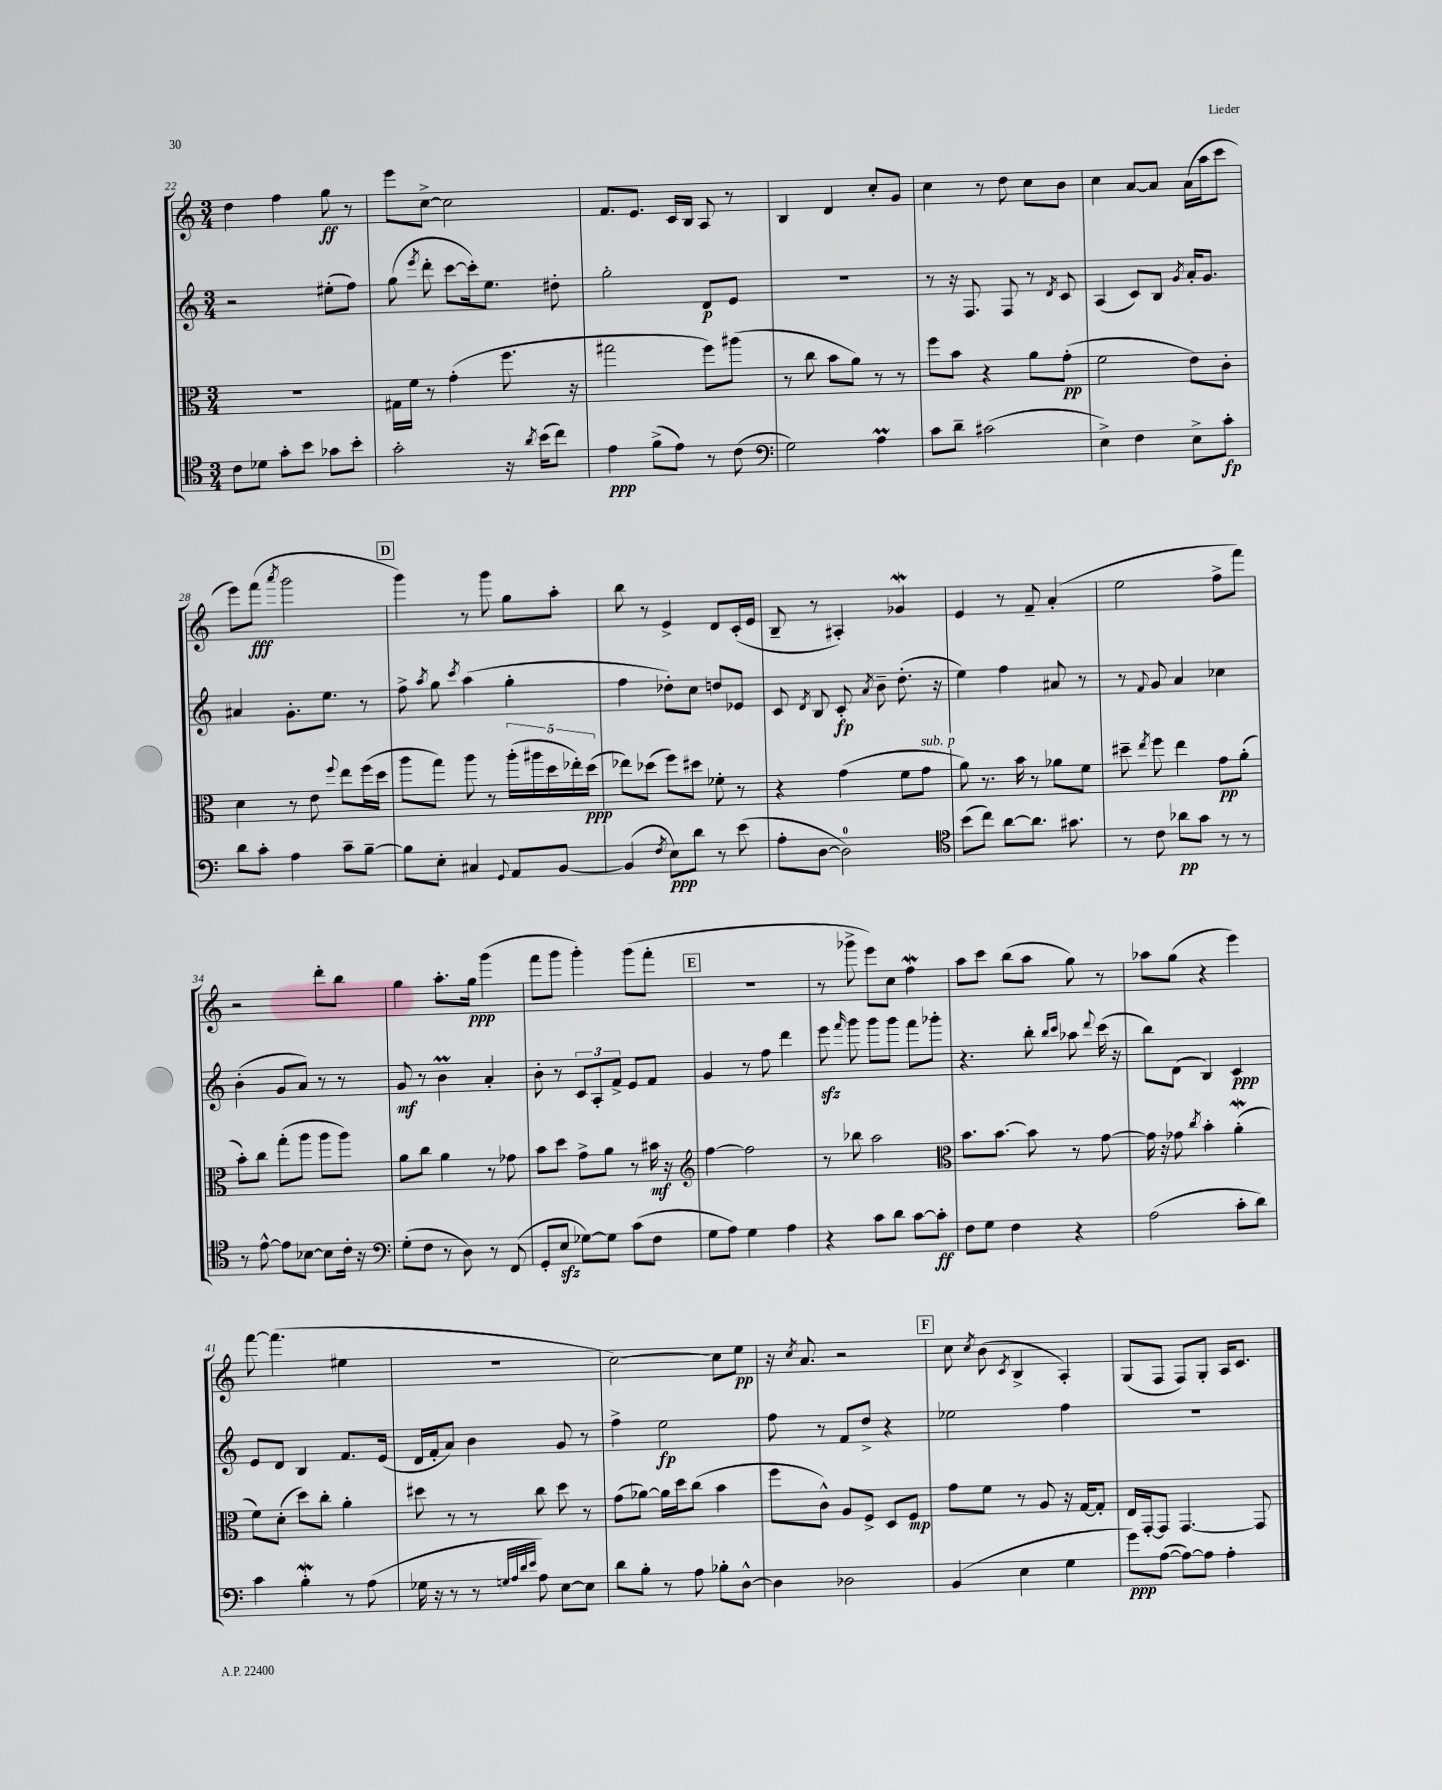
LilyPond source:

<<
\new StaffGroup <<
\new Staff = "s0" {
    \clef treble \key c \major \numericTimeSignature \time 3/4
    \autoBeamOff d''4 f''4 g''8\ff r8 |
    e'''8[ c''8]~-> c''2 |
    f'8.[ e'8.] c'16[ b16] a8 r8 |
    b4 d'4 c''8[-. g'8] |
    c''4 r8 d''8 c''8[ b'8] |
    c''4 a'8[~ a'8] a'16[( a''16 c'''8] |
    e'''8[) f'''8]\fff( \acciaccatura { a'''8 } g'''2 |
    \mark \markup { \box "D" } g'''4) r8 g'''8 g''8[ a''8]-. |
    b''8 r8 e'4-> d'8[ c'16-.( e'16] |
    b8-- r8 ais4-.) ges'4\mordent |
    e'4 r8 f'8-- a'4-.( |
    e''2 f''8[-> f'''8]) |
    r2 d'''8[-. b''8] |
    g''4 a''8.[-. g''16]\ppp g'''4( |
    f'''8[ g'''8] g'''4-.) g'''8[( f'''8]-. |
    \mark \markup { \box "E" } R2. |
    r8 ges'''8-> e'''8[) c''8] f''4\mordent |
    a''8[ c'''8] b''8[( a''8] g''8) r8 |
    aes''8[ g''8]( r4 e'''4) |
    f'''8~ f'''4.( eis''4 |
    R2. |
    c''2~) c''8[ e''8]\pp |
    r16 \acciaccatura { c''8 } a'8. r2 |
    \mark \markup { \box "F" } c''8 \acciaccatura { c''8 } b'8( \acciaccatura { c'8 } b4-> a4-.) |
    g8[( f8] f8[) g8]-. a16[ c'8.] \bar "|." |
}
\new Staff = "s1" {
    \clef treble \key c \major \numericTimeSignature \time 3/4
    \autoBeamOff r2 eis''8[-.( f''8]) |
    g''8( \acciaccatura { e'''8 } d'''8-. c'''8[~ c'''16-.) e''8.] dis''8-. |
    g''2-. d'8[\p e'8] |
    R2. |
    r8 r16 f8. f8 r8 \acciaccatura { d'8 } c'8 |
    a4( c'8[) b8] \acciaccatura { g'8 } a'16[-. g'8.] |
    ais'4 g'8.[-. e''8.] r8 |
    \mark \markup { \box "D" } f''8-> \acciaccatura { a''8 } g''8 \acciaccatura { c'''8 } a''4( g''4-. |
    f''4 des''8[-.) c''8] d''8[ ees'8] |
    c'8 \acciaccatura { d'8 } b8 c'8-.\fp \acciaccatura { a'8 } b'8-- d''8.-.( r16 |
    e''4) f''4 ais'8 r8 |
    r8 \appoggiatura { f'8 } g'8 a'4 ces''4 |
    b'4-.( g'8[ a'8]) r8 r8 |
    g'8\mf r8 b'4\prall a'4-. |
    b'8-. r8 \tuplet 3/2 { c'8[ a8-. f'8]-> } e'8[ f'8] |
    \mark \markup { \box "E" } g'4 r8 f''8 d'''4 |
    e'''8\sfz \grace { f'''16 } g'''8 g'''8[ g'''8] f'''8[ ges'''8]-. |
    r4. b''8-. \grace { b''16[ c'''16] } aes''8 \appoggiatura { d'''8 } c'''16( r16 |
    b''8[) d'8]( b4) c'4\ppp |
    e'8[ d'8] b4 f'8.[ e'16]( |
    d'16[ f'16-. a'8]) b'4 g'8 r8 |
    f''4-> e''2\fp |
    f''8 r8 f'8[ d''8]-> r4 |
    \mark \markup { \box "F" } ees''2 f''4 |
    R2. \bar "|." |
}
\new Staff = "s2" {
    \clef alto \key c \major \numericTimeSignature \time 3/4
    \autoBeamOff R2. |
    gis16[ f'16] r8 g'4-.( f''8. r16 |
    gis''2 f''8[) ais''8]( |
    r8 c''8 b'8[ a'8]) r8 r8 |
    f''8[ b'8] r4 a'8[ g'8]-.\pp( |
    f'2 e'8[) c'8]-. |
    d'4 r8 e'8 \appoggiatura { f''8 } e''8[ f''16( d''16] |
    \mark \markup { \box "D" } a''8[ g''8]) a''8 r8 \tuplet 5/4 { a''16[-.( ais''16 d''16 ees''16-.) d''16]\ppp( } |
    ees''8[) des''8]( f''8[) dis''8] fes'8-. r8 |
    r4 g'4( f'8[ g'8]^\markup { \italic "sub. p" } |
    a'8) r8. b'16 r8 aes'8[ f'8] |
    dis''8-- \acciaccatura { e''8 } f''8 e''4 g'8[\pp a'8]-.( |
    b'8[-.) c''8] g''8[-.( a''8] a''8[ a''8]) |
    a'8[ c''8] a'4 r8 ges'8 |
    b'8[ d''8] g'8[-> a'8] r8 bis'16\mf r16 |
    \mark \markup { \box "E" } \clef treble f''4~ f''2 |
    r8 bes''8 a''2 |
    \clef alto b'8.[ b'8.]~ b'8 r8 g'8~ |
    g'16 r16 ges'8 \acciaccatura { c''8 } b'4-. a'4-.\mordent( |
    f'8[) d'8]-.( d''8[) c''8]-. a'4-. |
    dis''8 r8 r8 c''8 dis''8 r8 |
    g'8[( aes'8]~) aes'16[ d''16 c''8]( b'4 |
    f''8[ c'8]-^) a8[ f8]-> d8[ f8]\mp |
    \mark \markup { \box "F" } g'8[ f'8] r8 a8 r16 g16[~ g8]-. |
    e16[ g,16~-. g,8] g,4.~ g,8 \bar "|." |
}
\new Staff = "s3" {
    \clef tenor \key c \major \numericTimeSignature \time 3/4
    \autoBeamOff c'8[ des'8] g'8[-. b'8] ges'8[ b'8]-. |
    g'2-. r16 \acciaccatura { a'8 } b'16[( c''8]) |
    e'4\ppp f'8[->( e'8]) r8 c'8( |
    \clef bass g2) a4\prall |
    c'8[ d'8]-- cis'2( |
    e4->) f4 e8[-> c'8]-.\fp |
    d'8[ c'8]-. a4 c'8[-- b8]~-- |
    \mark \markup { \box "D" } b8[ e8]-. cis4 \appoggiatura { g,8 } a,8[ b,8]~ |
    b,4( \acciaccatura { f8 } e8[\ppp) d'8] r8 e'8( |
    a8[-. d8]~ d2-0) |
    \clef tenor b'8[( c''8]) a'8[~ a'8.] gis'8. |
    r8 c'8 aes'8[\pp g'8] r8 r8 |
    r8 e'8~-^ e'8[ bes8]~ bes8[ c'16]-. r16 |
    \clef bass g8[-.( f8] r8 d8) r8 f,8( |
    g,8[-. e8]\sfz ges8[~) ges8] c'8[( f8] |
    \mark \markup { \box "E" } g8[ a8]) g4 a4 |
    r4 c'8[ d'8] c'8[~ c'8]-.\ff |
    f8[ g8] f4 r4 |
    a2( c'8[-. d'8]) |
    c'4 b4-.\mordent r8 a8( |
    ges16 r16 r8 r8 \grace { g32[ a32 d'32 e'32] } a8) e8[~ e8] |
    d'8[ b8]-. r8 a8 bes8[-. d8]~-^ |
    d4 des2 |
    \mark \markup { \box "F" } b,4( e4 g4 |
    g'8[\ppp) a8]~( a8[~) a8] a4-. \bar "|." |
}
>>
>>
\layout { \context { \Score currentBarNumber = #22 } }
